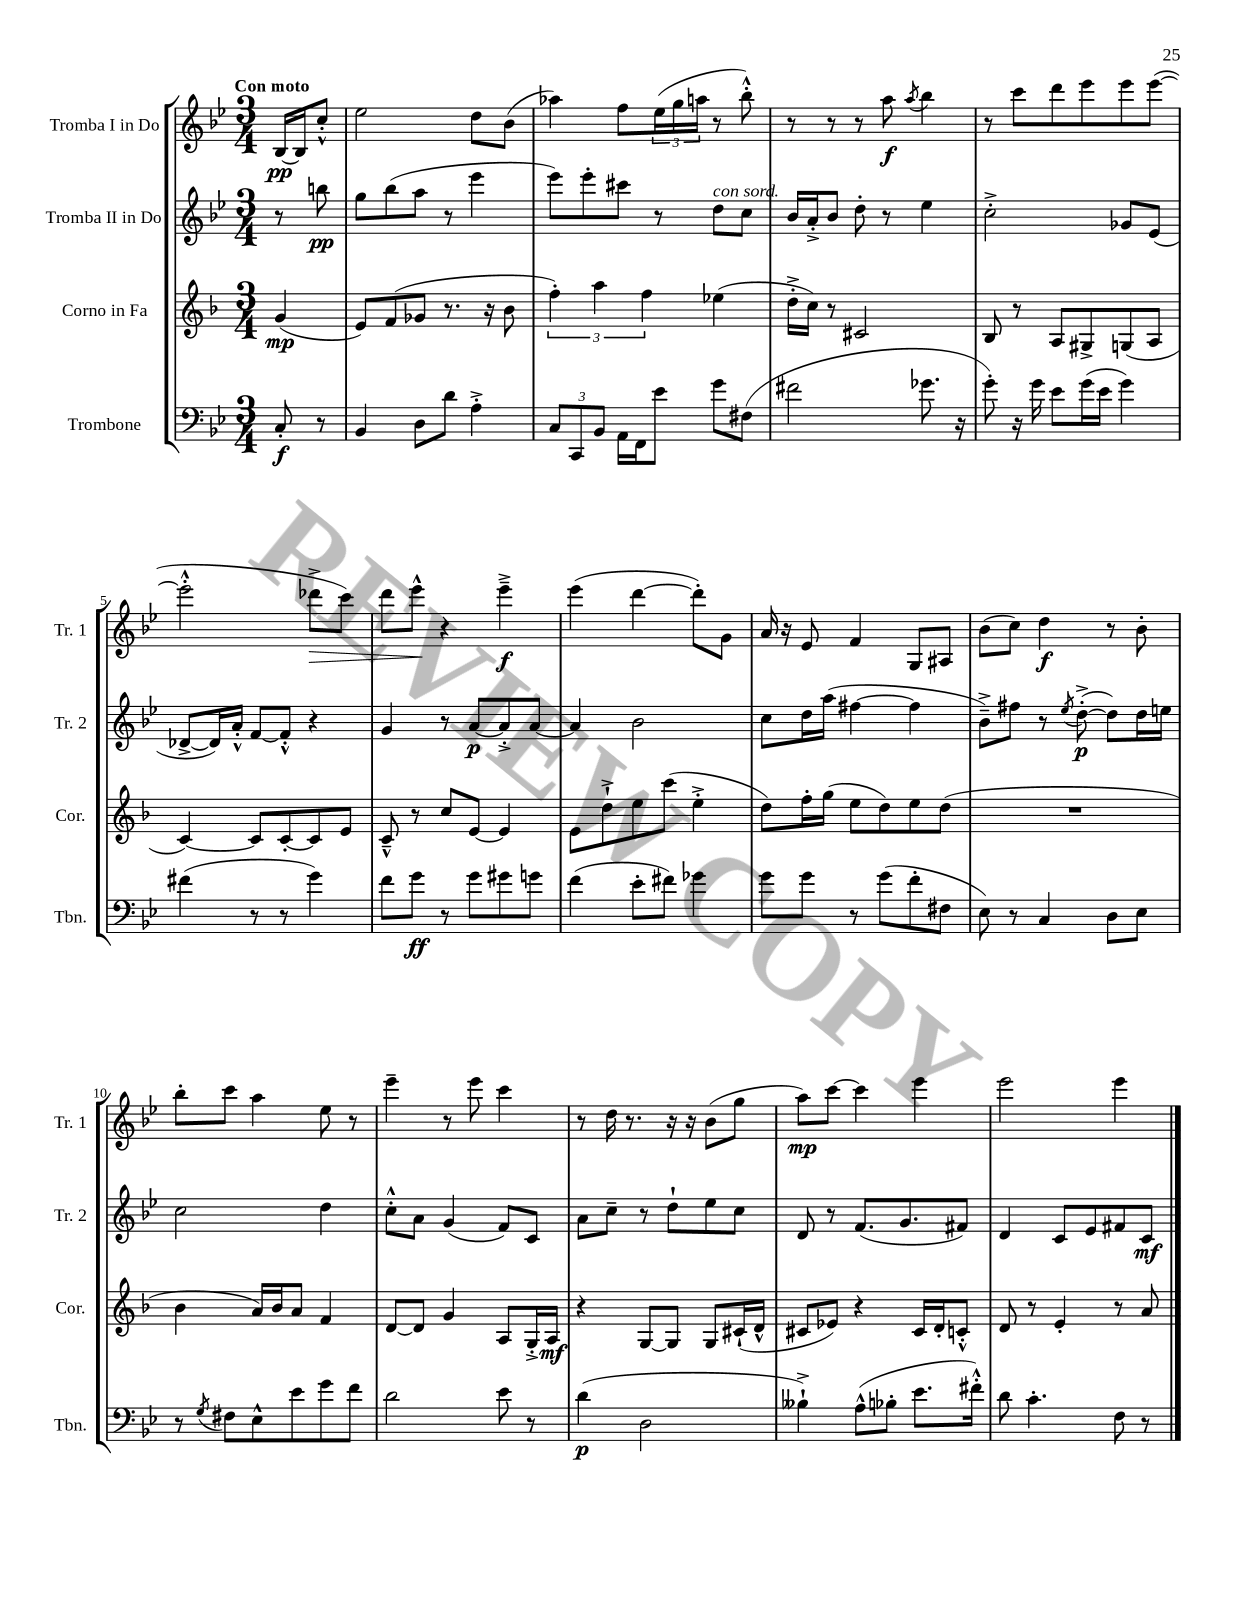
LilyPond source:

<<
\new StaffGroup <<
\new Staff = "s0" \with { instrumentName = "Tromba I in Do" shortInstrumentName = "Tr. 1" } {
    \clef treble \key bes \major \numericTimeSignature \time 3/4 \partial 4 \tempo "Con moto"
    bes16~\pp bes16 c''8-.-^ |
    ees''2 d''8 bes'8( |
    aes''4) f''8 \tuplet 3/2 { ees''16( g''16 a''16 } r8 bes''8-.-^) |
    r8 r8 r8 a''8\f \acciaccatura { a''8 } bes''4 |
    r8 c'''8 d'''8 ees'''8 ees'''8 ees'''8~( |
    ees'''2-.-^ des'''8->\> c'''8) |
    d'''8 ees'''8-^\! r4 ees'''4--->\f |
    ees'''4( d'''4~ d'''8-.) g'8 |
    a'16 r16 ees'8 f'4 g8 ais8 |
    bes'8( c''8) d''4\f r8 bes'8-. |
    bes''8-. c'''8 a''4 ees''8 r8 |
    ees'''4-- r8 ees'''8 c'''4 |
    r8 d''16 r8. r16 r16 bes'8( g''8 |
    a''8\mp) c'''8~ c'''4 ees'''4 |
    ees'''2 ees'''4 \bar "|." |
}
\new Staff = "s1" \with { instrumentName = "Tromba II in Do" shortInstrumentName = "Tr. 2" } {
    \clef treble \key bes \major \numericTimeSignature \time 3/4 \partial 4
    r8 b''8\pp |
    g''8 bes''8( a''8 r8 ees'''4 |
    ees'''8) ees'''8-. cis'''8 r8 d''8^\markup { \italic "con sord." } c''8 |
    bes'16 a'16-.-> bes'8 d''8-. r8 ees''4 |
    c''2-.-> ges'8 ees'8( |
    des'8~-> des'16) a'16-.-^ f'8~ f'8-.-^ r4 |
    g'4 r8 a'8~\p a'8-.-> a'8~ |
    a'4 bes'2 |
    c''8 d''16 a''16( fis''4~ fis''4 |
    bes'8--->) fis''8 r8 \acciaccatura { ees''8 } d''8~-.->\p( d''8) d''16 e''16 |
    c''2 d''4 |
    c''8-.-^ a'8 g'4( f'8) c'8 |
    a'8 c''8-- r8 d''8-! ees''8 c''8 |
    d'8 r8 f'8.( g'8. fis'8) |
    d'4 c'8 ees'8 fis'8 c'8\mf \bar "|." |
}
\new Staff = "s2" \with { instrumentName = "Corno in Fa" shortInstrumentName = "Cor." } {
    \clef treble \key f \major \numericTimeSignature \time 3/4 \partial 4
    g'4\mp( |
    e'8) f'8( ges'8 r8. r16 bes'8 |
    \tuplet 3/2 { f''4-.) a''4 f''4 } ees''4( |
    d''16-.-> c''16) r8 cis'2 |
    bes8 r8 a8 gis8-> g8( a8 |
    c'4~) c'8 c'8~-. c'8 e'8 |
    c'8---^ r8 c''8 e'8~ e'4 |
    e'8 d''8-!-> e''8 c'''8( e''4-.-> |
    d''8) f''16-. g''16( e''8 d''8) e''8 d''8( |
    R2. |
    bes'4 a'16) bes'16 a'8 f'4 |
    d'8~ d'8 g'4 a8 g16-.-> a16\mf |
    r4 g8~ g8 g8 cis'16-!( d'16-^ |
    cis'8 ees'8) r4 cis'16 d'16-. c'8-.-^ |
    d'8 r8 e'4-. r8 a'8 \bar "|." |
}
\new Staff = "s3" \with { instrumentName = "Trombone" shortInstrumentName = "Tbn." } {
    \clef bass \key bes \major \numericTimeSignature \time 3/4 \partial 4
    c8-.\f r8 |
    bes,4 d8 d'8 a4-.-> |
    \tuplet 3/2 { c8 c,8 bes,8 } a,16 f,16 ees'8 g'8 fis8( |
    fis'2 ges'8. r16 |
    g'8-.) r16 g'16 ees'8 g'16( ees'16 g'4) |
    fis'4( r8 r8 g'4) |
    f'8 g'8\ff r8 g'8 gis'8 g'8 |
    f'4( ees'8-. fis'8) ges'4 |
    g'8 g'8 r8 g'8( f'8-. fis8 |
    ees8) r8 c4 d8 ees8 |
    r8 \acciaccatura { g8 } fis8 ees8-^ ees'8 g'8 f'8 |
    d'2 ees'8 r8 |
    d'4\p( d2 |
    beses4-!->) a8-^( bes8-. ees'8. fis'16-.-^) |
    d'8 c'4.-. f8 r8 \bar "|." |
}
>>
>>
